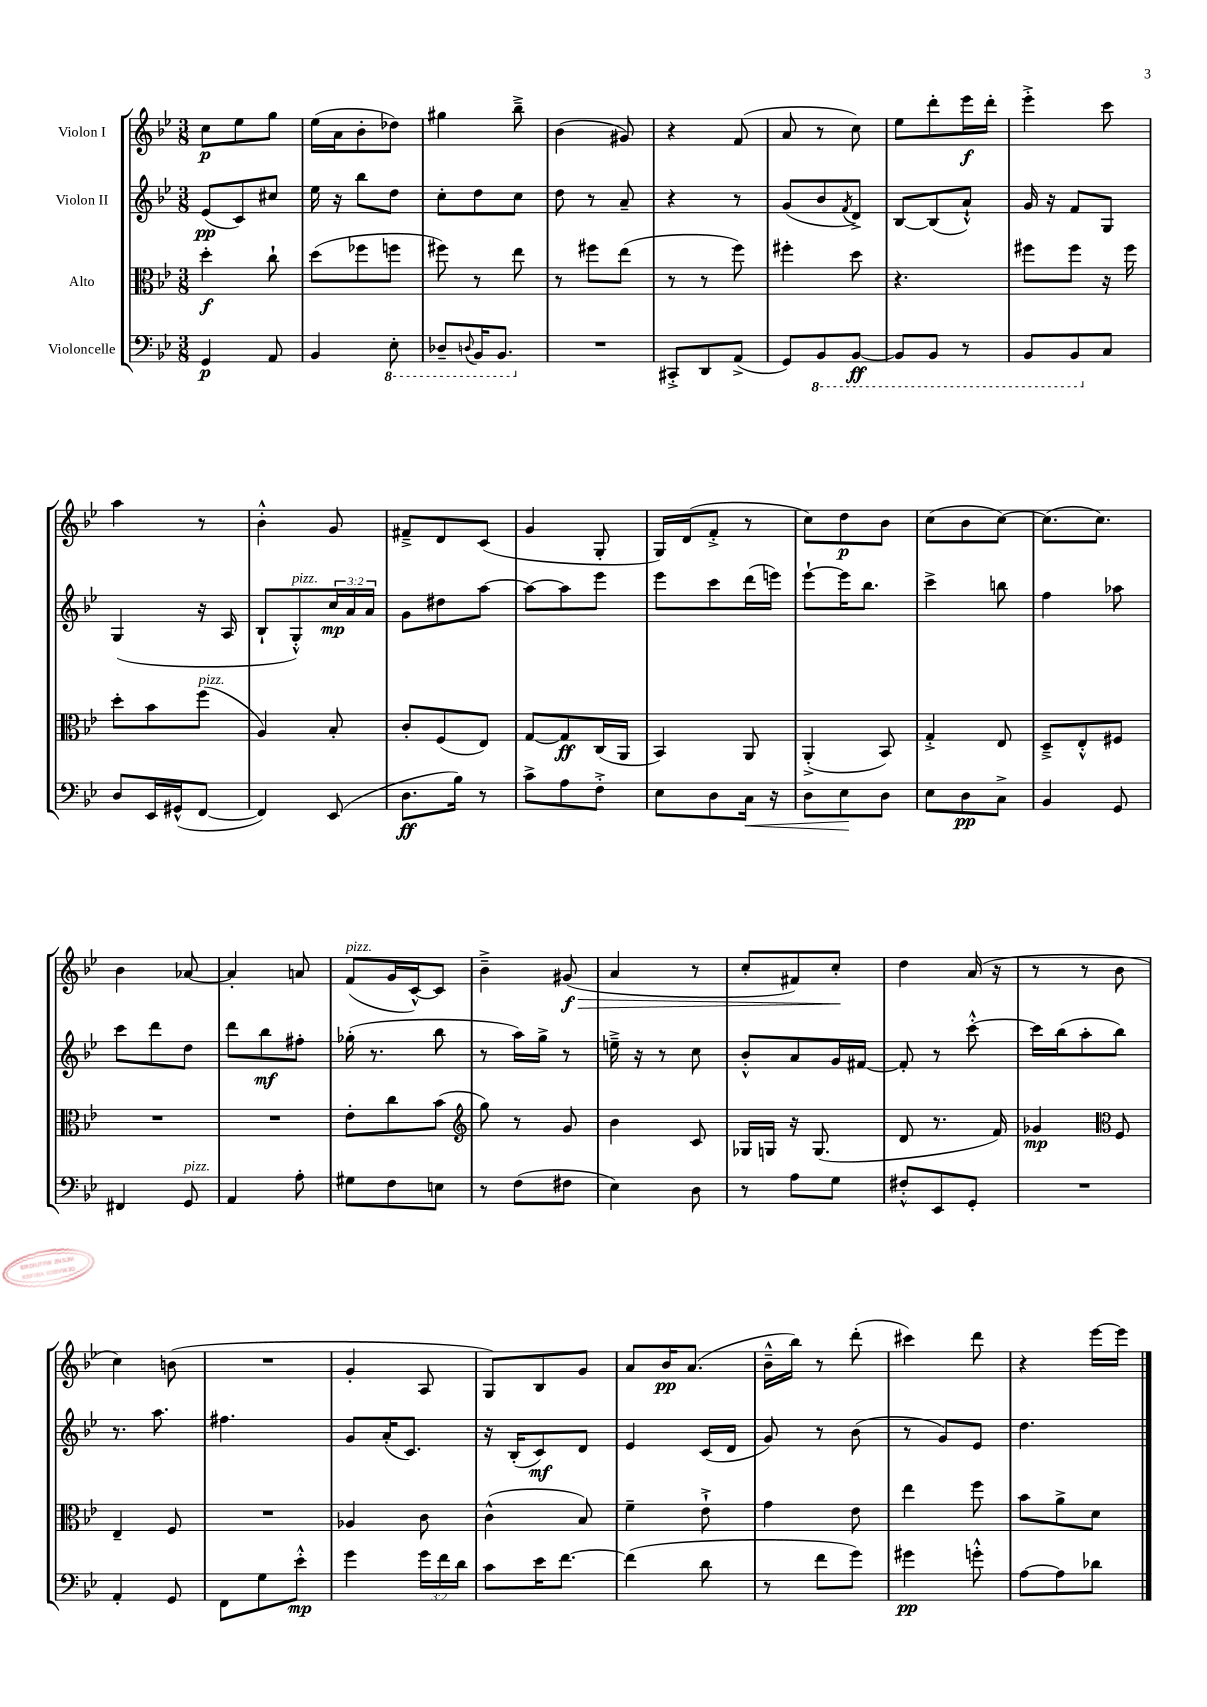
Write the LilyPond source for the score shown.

<<
\new StaffGroup <<
\new Staff = "s0" \with { instrumentName = "Violon I" } {
    \clef treble \key bes \major \numericTimeSignature \time 3/8
    c''8\p ees''8 g''8 |
    ees''16( a'16 bes'8-. des''8) |
    gis''4 bes''8---> |
    bes'4( gis'8) |
    r4 f'8( |
    a'8 r8 c''8) |
    ees''8 d'''8-. ees'''16\f d'''16-. |
    ees'''4-.-> c'''8 |
    a''4 r8 |
    bes'4-.-^ g'8 |
    fis'8---> d'8 c'8( |
    g'4 g8-. |
    g16) d'16( f'8-.-> r8 |
    c''8) d''8\p bes'8 |
    c''8( bes'8 c''8~) |
    c''8.( c''8.) |
    bes'4 aes'8~ |
    aes'4-. a'8 |
    f'8^\markup { \italic "pizz." }( g'16 c'16~-^) c'8 |
    bes'4---> gis'8\f\>( |
    a'4 r8 |
    c''8-. fis'8) c''8-.\! |
    d''4 a'16( r16 |
    r8 r8 bes'8 |
    c''4) b'8( |
    R4. |
    g'4-. a8 |
    g8) bes8 g'8 |
    a'8 bes'16\pp a'8.( |
    bes'16---^ bes''16) r8 d'''8-.( |
    cis'''4) d'''8 |
    r4 ees'''16~ ees'''16 \bar "|." |
}
\new Staff = "s1" \with { instrumentName = "Violon II" } {
    \clef treble \key bes \major \numericTimeSignature \time 3/8 \override Staff.TupletNumber.text = #tuplet-number::calc-fraction-text
    ees'8\pp( c'8) cis''8 |
    ees''16 r16 bes''8 d''8 |
    c''8-. d''8 c''8 |
    d''8 r8 a'8-- |
    r4 r8 |
    g'8( bes'8 \acciaccatura { f'8 } d'8->) |
    bes8~ bes8( a'8-!-^) |
    g'16 r16 f'8 g8 |
    g4( r16 a16 |
    bes8-! g8-.-^^\markup { \italic "pizz." }) \tuplet 3/2 { c''16\mp a'16 a'16 } |
    g'8 dis''8 a''8~ |
    a''8~ a''8 ees'''8 |
    ees'''8 c'''8 d'''16( e'''16) |
    ees'''8~-! ees'''16 bes''8. |
    c'''4-> b''8 |
    f''4 aes''8 |
    c'''8 d'''8 d''8 |
    d'''8 bes''8\mf fis''8-. |
    ges''16-.( r8. bes''8 |
    r8 a''16) g''16-> r8 |
    e''16---> r16 r8 c''8 |
    bes'8-.-^ a'8 g'16 fis'16~ |
    fis'8-. r8 c'''8~-.-^ |
    c'''16 bes''16( a''8-. bes''8) |
    r8. a''8. |
    fis''4. |
    g'8 a'16-.( c'8.) |
    r16 bes16-.( c'8\mf) d'8 |
    ees'4 c'16( d'16 |
    g'8) r8 bes'8( |
    r8 g'8) ees'8 |
    d''4. \bar "|." |
}
\new Staff = "s2" \with { instrumentName = "Alto" } {
    \clef alto \key bes \major \numericTimeSignature \time 3/8
    d''4-.\f c''8-! |
    d''8( fes''8 f''8 |
    fis''8) r8 ees''8 |
    r8 fis''8 ees''8( |
    r8 r8 f''8) |
    fis''4-. d''8 |
    r4. |
    fis''8 fis''8 r16 fis''16 |
    d''8-. bes'8 f''8^\markup { \italic "pizz." }( |
    a4) bes8-. |
    c'8-. f8( ees8) |
    g8~ g8\ff c16( a,16 |
    bes,4) a,8 |
    a,4-.->( bes,8) |
    g4-.-> ees8 |
    d8---> ees8-.-^ fis8 |
    R4. |
    R4. |
    ees'8-. c''8 bes'8( |
    \clef treble g''8) r8 g'8 |
    bes'4 c'8 |
    ges16 g16 r16 g8.( |
    d'8 r8. f'16) |
    ges'4\mp \clef alto f8 |
    ees4-- f8 |
    R4. |
    aes4 c'8 |
    c'4-^( bes8) |
    f'4-- ees'8-!-> |
    g'4 ees'8 |
    ees''4 f''8 |
    bes'8 a'8-> d'8 \bar "|." |
}
\new Staff = "s3" \with { instrumentName = "Violoncelle" } {
    \clef bass \key bes \major \numericTimeSignature \time 3/8 \override Staff.TupletNumber.text = #tuplet-number::calc-fraction-text
    g,4\p a,8 |
    bes,4 \ottava #-1 ees,8-. |
    des,8-- \appoggiatura { d,8 } bes,,16 bes,,8. \ottava #0 |
    R4. |
    cis,8-.-> d,8 a,8->( |
    g,8) \ottava #-1 bes,,8 bes,,8~\ff |
    bes,,8 bes,,8 r8 |
    bes,,8 bes,,8 \ottava #0 c8 |
    d8 ees,16 gis,16-^( f,8~ |
    f,4) ees,8( |
    d8.\ff bes16) r8 |
    c'8-> a8 f8-.-> |
    ees8 d8 c16\< r16 |
    d8 ees8\! d8 |
    ees8 d8\pp c8-> |
    bes,4 g,8 |
    fis,4 g,8^\markup { \italic "pizz." } |
    a,4 a8-. |
    gis8 f8 e8 |
    r8 f8( fis8 |
    ees4) d8 |
    r8 a8 g8 |
    fis8-.-^ ees,8 g,8-. |
    R4. |
    a,4-. g,8 |
    f,8 g8 ees'8-.-^\mp |
    g'4 \tuplet 3/2 { g'16 f'16 d'16 } |
    c'8 ees'16 f'8.~ |
    f'4( d'8 |
    r8 f'8 g'8) |
    gis'4\pp g'8-.-^ |
    a8~ a8 des'8 \bar "|." |
}
>>
>>
\layout { \context { \Score \remove "Bar_number_engraver" } }
